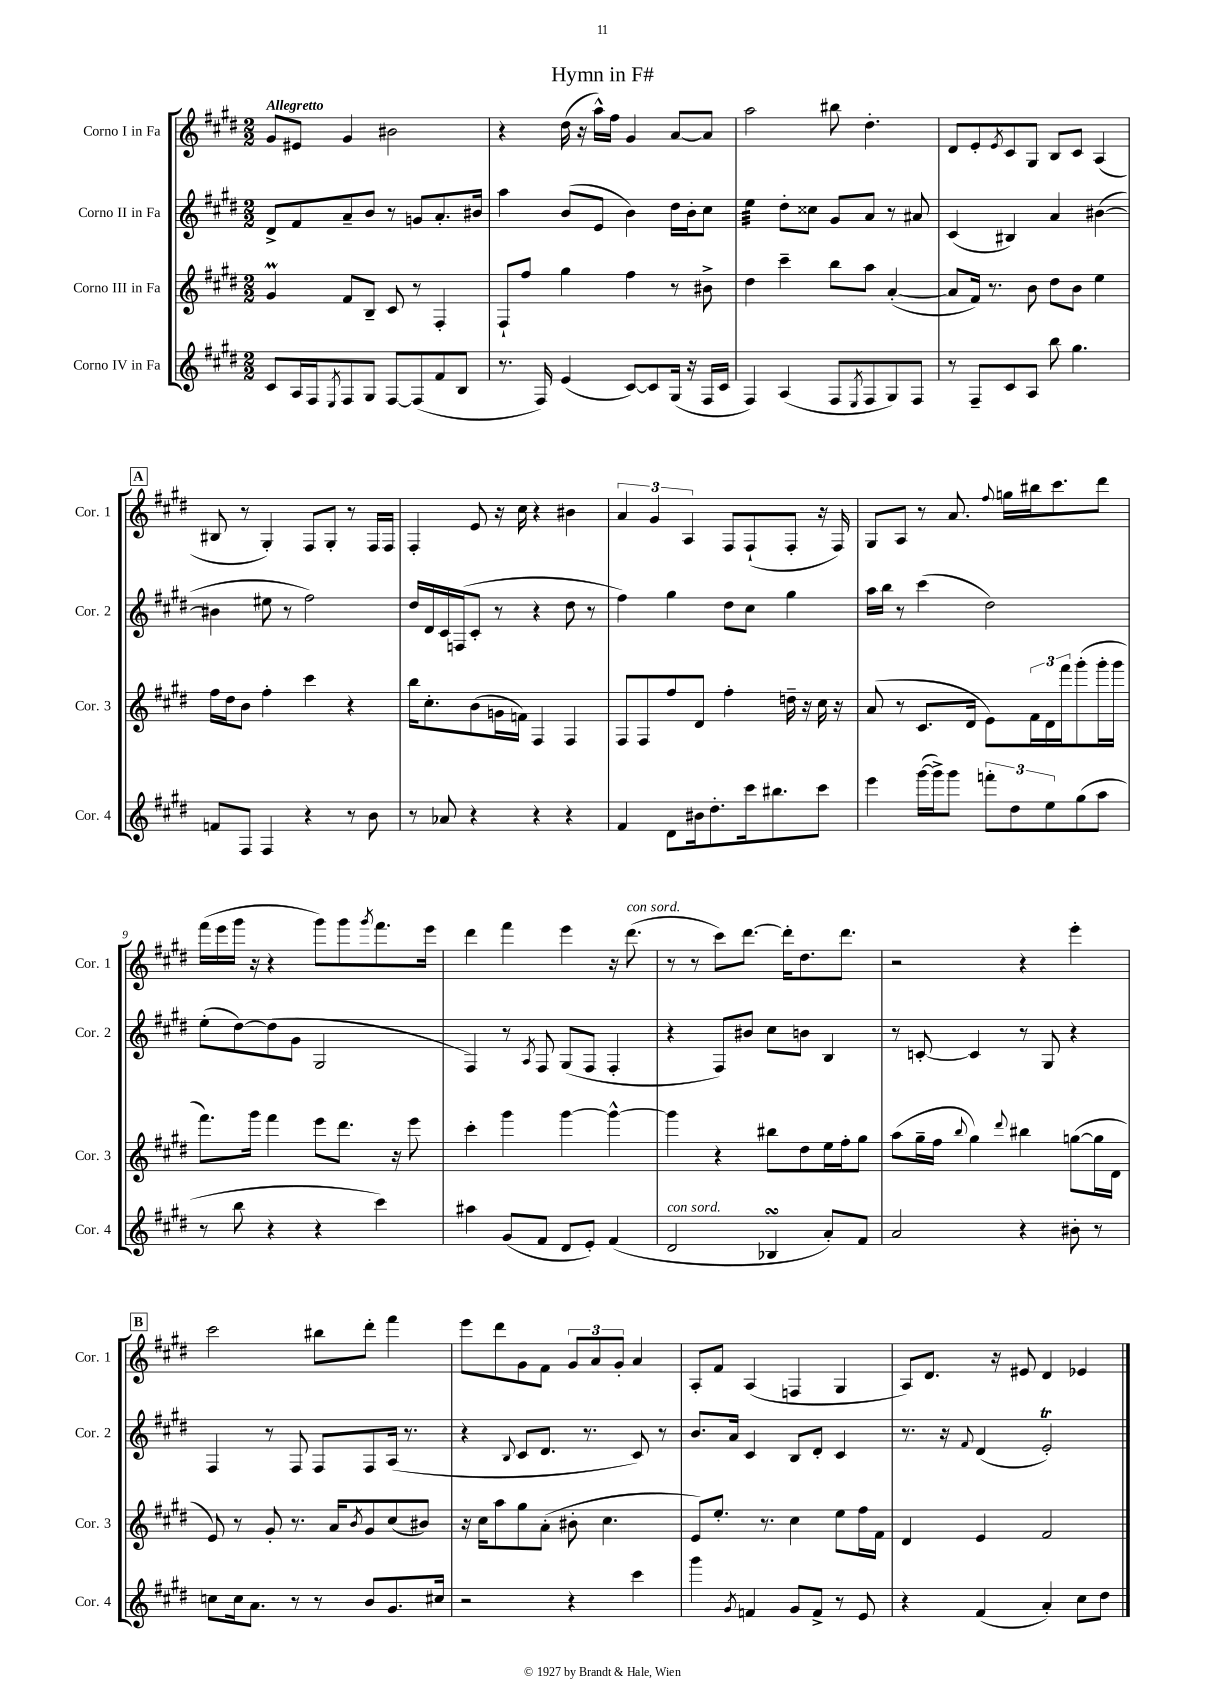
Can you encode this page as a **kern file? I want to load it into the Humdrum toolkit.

**kern	**kern	**kern	**kern
*part4	*part3	*part2	*part1
*staff4	*staff3	*staff2	*staff1
*I"Corno IV in Fa	*I"Corno III in Fa	*I"Corno II in Fa	*I"Corno I in Fa
*I'Cor. 4	*I'Cor. 3	*I'Cor. 2	*I'Cor. 1
*clefG2	*clefG2	*clefG2	*clefG2
*k[f#c#g#d#]	*k[f#c#g#d#]	*k[f#c#g#d#]	*k[f#c#g#d#]
*M2/2	*M2/2	*M2/2	*M2/2
=1	=1	=1	=1
!	!	!	!LO:TX:a:B:t=Allegretto
8c#/L	4g#m/	8d#^/L	8g#/L
16A/L	.	8f#/	8e#X/J
16F#/J	.	.	.
8qE/	.	.	.
8F#/	8f#/L	8a~/	4g#/
8G#/J	8B~/J	8b/J	.
[8F#/L	8c#/	8r	2b#X\
(8F#/]	8r	8gn/L	.
8f#/	4F#'/	8.a'/	.
8B/J	.	.	.
.	.	16b#X/Jk	.
=2	=2	=2	=2
8.r	8F#`/L	4aa\	4r
.	8ff#/J	.	.
16F#/)	.	.	.
(4e/	4gg#\	(8b/L	(16dd#\
.	.	.	16r
.	.	8e/J	16aa^^\LL)
.	.	.	16ff#\JJ
[8c#/L)	4ff#\	4b\)	4g#/
8c#/]	.	.	.
(16G#/Jk	8r	16dd#\LL	[8a/L
16r	.	16b'\J	.
16F#/LL	8b#X^\	8cc#\J	8a/J]
16c#/JJ	.	.	.
=3	=3	=3	=3
*	*	*tremolo	*
4F#/)	4dd#\	32ee\LLL	2aa\
.	.	32ee\	.
.	.	32ee\	.
.	.	32ee\	.
.	.	32ee\	.
.	.	32ee\	.
.	.	32ee\	.
.	.	32ee\JJJ	.
*	*	*Xtremolo	*
(4A/	4ccc#~\	8dd#'\L	.
.	.	8cc##X\J	.
8F#/L	8bb\L	8g#/L	8bb#X\
8qE/	.	.	.
8F#/	8aa\J	8a/J	4.dd#'\
8G#/)	([4a'/	8r	.
8F#/J	.	8a#X/	.
=4	=4	=4	=4
8r	8a/L]	(4c#/	8d#/L
8F#~/L	16f#/Jk)	.	8e'/
.	8.r	.	.
.	.	.	8qe/
8c#/	.	4B#X/)	8c#/
8A/J	8b\	.	8G#/J
8bb\	8dd#\L	4a/	8B/L
4.gg#\	8b\J	.	8c#/J
.	4ee\	([4b#X\	(4A/
!!LO:LB:g=z
!!LO:REH:place=s1:t=A
=5	=5	=5	=5
8fn/L	16ff#\LL	4b#X\]	8B#X/
.	16dd#\J	.	.
8F#/J	8b\J	.	8r
4F#/	4ff#'\	8ee#X\	4G#'/)
.	.	8r	.
4r	4ccc#\	2ff#\)	8F#/L
.	.	.	8G#'/J
8r	4r	.	8r
8b\	.	.	16F#/LL
.	.	.	16F#/JJ
=6	=6	=6	=6
8r	16bb\KL	16dd#/LL	4F#'/
.	8.cc#'\	16d#/	.
8a-X/	.	16c#/	.
.	.	(16Fn/J	.
4r	(8b\	8c#'/J	8e/
.	16gn\L	8r	16r
.	16fn\JJ)	.	16cc#\
4r	4F#/	4r	4r
4r	4F#/	8dd#\	4b#X\
.	.	8r	.
=7	=7	=7	=7
4f#/	8F#/L	4ff#\)	6a/
.	8F#/	.	.
.	.	.	6g#/
8d#\L	8ff#/	4gg#\	.
.	.	.	6A/
16b#X\k	8d#/J	.	.
8.dd#'\	.	.	.
.	4ff#'\	8dd#\L	8F#/L
16ccc#\k	.	8cc#\J	(8F#`/
8.bb#X\	.	.	.
.	16ddn~\	4gg#\	8F#'/J
.	16r	.	.
8ccc#\J	16cc#\	.	16r
.	16r	.	16F#/)
=8	=8	=8	=8
4eee\	(8a/	16aa\LL	8G#/L
.	.	16bb\JJ	.
.	8r	8r	8A/J
([16ggg#\LL	8.c#/L	(4ccc#\	8r
16ggg#^\J])	.	.	.
8ggg#\J	.	.	8.a/
.	16d#/Jk	.	.
12fffn'\L	8e\L)	2dd#\)	.
.	.	.	8qqff#/
.	.	.	16ggn\LL
12dd#\	.	.	.
.	24f#\L	.	16bb#X\J
12ee\	24d#\	.	.
.	.	.	8.ccc#\
.	24fff#\J	.	.
(8gg#\	(8ggg#'\	.	.
8aa\J	16ggg#'\L	.	8ddd#\J
.	16ggg#\JJ	.	.
!!LO:LB:g=z
=9	=9	=9	=9
8r	8.fff#\L)	(8ee'\L	(16fff#\LL
.	.	.	16eee\
8bb\	.	[8dd#\)	16ggg#\JJ
.	16ggg#\Jk	.	16r
4r	4fff#\	(8dd#\]	4r
.	.	8g#\J	.
4r	8eee\L	2G#/	8ggg#\L)
.	8.ddd#\J	.	8ggg#\
.	.	.	8qggg#/
4ccc#\)	.	.	8.fff#\
.	16r	.	.
.	8eee\	.	.
.	.	.	16eee\Jk
=10	=10	=10	=10
4aa#X\	4ccc#'\	4F#/)	4ddd#\
(8g#/L	4ggg#\	8r	4fff#\
.	.	8qA/	.
8f#/J	.	8F#/	.
8d#/L	[4ggg#\	(8G#/L	4eee\
8e'/J)	.	8F#/J	.
(4f#/	4ggg#^^\_	4F#'/	16r
!	!	!	!LO:TX:a:i:t=con sord.
.	.	.	(8.ddd#\
=11	=11	=11	=11
!LO:TX:a:i:t=con sord.	!	!	!
2d#/	4ggg#\]	4r	8r
.	.	.	8r
.	4r	8F#/L)	8ccc#\L)
.	.	8b#X/J	[8.ddd#\J
4B-XsSSs/	8bb#X\L	8cc#\L	.
.	.	.	16ddd#'\KL]
.	8dd#\	8bn\J	8.dd#\
8a'/L)	16ee\L	4B/	.
.	16ff#'\J	.	8.ddd#\J
8f#/J	8gg#\J	.	.
=12	=12	=12	=12
2a/	(8aa\L	8r	2r
.	16gg#~\L	[8cn'/	.
.	16ff#\JJ	.	.
.	8qqbb/	.	.
.	4gg#\)	4c/]	.
.	8qqddd#/	.	.
4r	4bb#X\	8r	4r
.	.	8G#/	.
8b#X'\	([8ggn\L	4r	4eee'\
8r	16gg\L]	.	.
.	16d#\JJ	.	.
!!LO:LB:g=z
!!LO:REH:place=s1:t=B
=13	=13	=13	=13
8ccn\L	8e/)	4F#/	2ccc#\
16cc\k	8r	.	.
8.a\J	.	.	.
.	8g#'/	8r	.
8r	8.r	8F#/	.
8r	.	8F#/L	8bb#X\L
.	16a/KL	.	.
.	8qb/	.	.
8b/L	8g#/	8F#/	8ddd#'\J
8.g#/	(8cc#/	(16A/Jk	4fff#\
.	.	8.r	.
.	8b#X/J)	.	.
16cc#X/Jk	.	.	.
=14	=14	=14	=14
2r	16r	4r	8eee\L
.	16cc#\KL	.	.
.	8aa\	.	8ddd#\
.	.	8qqB/	.
.	8gg#\	8c#/L	8g#\
.	(8a'\J	8.d#/J	8f#\J
4r	8b#X'\	.	12g#/L
.	.	8.r	.
.	.	.	12a/
.	4.cc#\	.	.
.	.	.	12g#'/J
4ccc#\	.	8c#/)	4a/
.	.	8r	.
=15	=15	=15	=15
4ggg#\	8e/L)	8.b/L	8A'/L
.	8.ee'/J	.	8f#/J
.	.	16a/Jk	.
8qg#/	.	.	.
4fn/	.	4c#/	(4A/
.	8.r	.	.
8g#/L	4cc#\	8B/L	4Fn/
8f^/J	.	8d#'/J	.
8r	8ee\L	4c#/	4G#/
8e/	16ff#\L	.	.
.	16f#\JJ	.	.
=16	=16	=16	=16
4r	4d#/	8.r	8A/L)
.	.	.	8.d#/J
.	.	16r	.
.	.	8qqf#/	.
(4f#/	4e/	(4d#/	.
.	.	.	16r
.	.	.	8e#X/
4a'/)	2f#/	2eT'/)	4d#/
8cc#\L	.	.	4e-X/
8dd#\J	.	.	.
==	==	==	==
*-	*-	*-	*-
